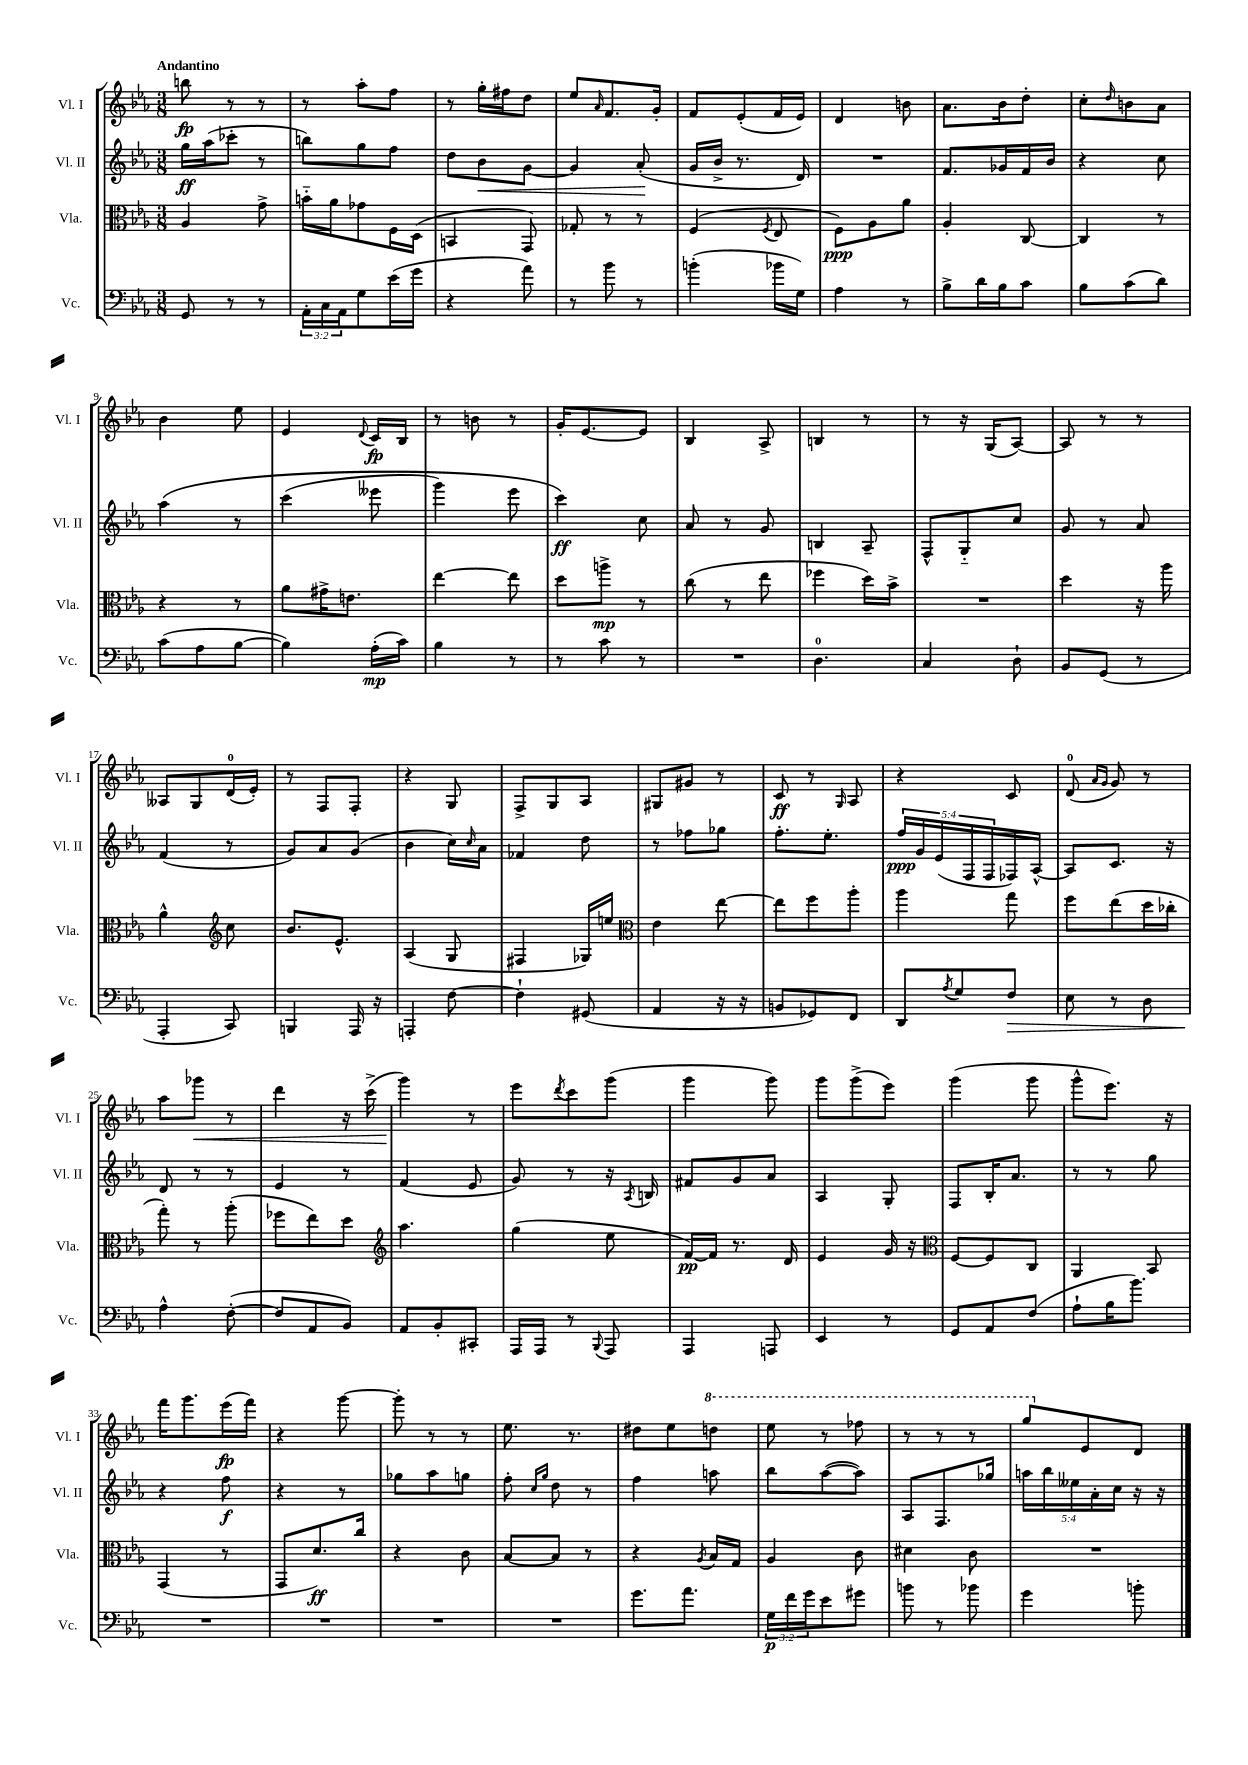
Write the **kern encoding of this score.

**kern	**kern	**kern	**kern
*staff4	*staff3	*staff2	*staff1
*clefF4	*clefC3	*clefG2	*clefG2
*k[b-e-a-]	*k[b-e-a-]	*k[b-e-a-]	*k[b-e-a-]
*M3/8	*M3/8	*M3/8	*M3/8
8GG	4A-	16gg	8bb
.	.	(16aa-	.
8r	.	8ccc-'	8r
8r	8g^	8r	8r
=	=	=	=
24AA-'	16b'~	8bb)	8r
24C	.	.	.
.	16a-	.	.
24AA-	.	.	.
8G	8g-	8gg	8aa-'
(16e-	16F	8ff	8ff
16g	(16D	.	.
=	=	=	=
4r	4BB	8dd	8r
.	.	8b-	16gg'
.	.	.	16ff#
8a-)	8GG)	[8g	8dd
=	=	=	=
8r	8G-'	4g]	8ee-
.	.	.	16qqa-
8b-	8r	.	8.f
8r	8r	(8a-'	.
.	.	.	16g'
=	=	=	=
(4b'	(4F	16g	8f
.	.	16b-^	.
.	.	8.r	(8e-'
.	8qF	.	.
16b-	8E-	.	16f
16G)	.	16d)	16e-)
=	=	=	=
4A-	8F)	4.r	4d
.	8A-	.	.
8r	8a-	.	8b
=	=	=	=
8B-^	4A-'	8.f	8.a-
16d	.	.	.
16B-	.	16g-	16b-
8c	[8C	16f	8dd'
.	.	16b-	.
=	=	=	=
8B-	4C]	4r	8cc'
.	.	.	16qqdd
(8c	.	.	8b
8d)	8r	8cc	8a-
=	=	=	=
(8c	4r	&(4aa-	4b-
8A-	.	.	.
[8B-	8r	8r	8ee-
=	=	=	=
4B-])	8a-	(4ccc	4e-
.	16g#^	.	.
.	8.e	.	.
.	.	.	8qqd
(16A-'	.	8eee--	16c
16c)	.	.	16B-
=	=	=	=
4B-	[4ee-	4ggg)	8r
.	.	.	8b
8r	8ee-]	8eee-	8r
=	=	=	=
8r	8dd	4ccc&)	16g'
.	.	.	[8.e-
8c	8aa^	.	.
8r	8r	8cc	8e-]
=	=	=	=
4.r	(8cc	8a-	4B-
.	8r	8r	.
.	8ee-	8g	8A-^
=	=	=	=
4.D	4ff-	4B	4B
.	16dd)	8A-~	8r
.	16b-^	.	.
=	=	=	=
4C	4.r	8F^^	8r
.	.	8G'~	16r
.	.	.	(16G
8D`	.	8cc	[8A-)
=	=	=	=
8BB-	4dd	8g	8A-]
(8GG	.	8r	8r
8r	16r	8a-	8r
.	16aa-	.	.
=	=	=	=
4AAA-'	4a-^^	(4f	8A--
.	.	.	8G
*	*clefG2	*	*
8CC)	8cc	8r	(16d
.	.	.	16e-')
=	=	=	=
4BBB	8.b-	8g)	8r
.	.	8a-	8F
.	8.e-^^	.	.
16AAA-	.	(8g	8F'
16r	.	.	.
=	=	=	=
4AAA'	(4A-	4b-	4r
[8F	8G	16cc)	8G
.	.	16qqcc	.
.	.	16a-	.
=	=	=	=
4F`]	4F#	4f-	8F^
.	.	.	8G
(8GG#	16G-)	8dd	8A-
.	16ee	.	.
=	=	=	=
*	*clefC3	*	*
4AA-	4e-	8r	8G#
.	.	8ff-	8g#
16r	[8ee-	8gg-	8r
16r	.	.	.
=	=	=	=
8BB	8ee-]	8.ff'	8c
8GG-)	8ff	.	8r
.	.	8.ee-'	.
.	.	.	16qqG
8FF	8aa-'	.	8A-
=	=	=	=
8DD	4aa-	20ff	4r
.	.	20g	.
.	.	(20e-	.
8qA-	.	.	.
8G	.	.	.
.	.	20F	.
.	.	20F	.
8F	8gg	16F-)	8c
.	.	[16A-^^	.
=	=	=	=
8E-	8ff	8A-]	(8d
.	.	.	16qqa-
.	.	.	16qqg
8r	(8ee-	8.c	8g)
8D	16dd	.	8r
.	16cc-'	16r	.
=	=	=	=
4A-^^	8gg')	8d	8aa-
.	8r	8r	8ggg-
([8F'	(8aa-'	8r	8r
=	=	=	=
8F]	8ff-	4e-	4ddd
8AA-	8ee-)	.	.
8BB-)	8dd	8r	16r
.	.	.	(16ccc^
=	=	=	=
*	*clefG2	*	*
8AA-	4.aa-	(4f	4ggg)
8BB-'	.	.	.
8CC#'	.	8e-	8r
=	=	=	=
16AAA-	(4gg	8g)	8eee-
16AAA-	.	.	.
.	.	.	8qddd
8r	.	8r	8ccc
8qqBBB-	.	.	.
8AAA-	8ee-	16r	(8ggg
.	.	8qA-	.
.	.	16B	.
=	=	=	=
4AAA-	[16f)	8f#	4ggg
.	16f]	.	.
.	8.r	8g	.
8AAA	.	8a-	8ggg)
.	16d	.	.
=	=	=	=
4EE-	4e-	4A-	8ggg
.	.	.	(8ggg^
8r	16g	8G'	8eee-)
.	16r	.	.
=	=	=	=
*	*clefC3	*	*
8GG	[8F	8F	(4ggg
8AA-	8F]	16B-'	.
.	.	8.a-	.
(8F	8C	.	8ggg
=	=	=	=
8A-`	4AA-	8r	8ggg^^
16B-	.	8r	8.eee-)
8.b-)	.	.	.
.	8BB-	8gg	.
.	.	.	16r
=	=	=	=
4.r	(4GG	4r	16fff
.	.	.	8.ggg
.	8r	8ff	(16eee-
.	.	.	16fff)
=	=	=	=
4.r	8GG	4r	4r
.	8.d)	.	.
.	.	8r	[8ggg
.	16cc	.	.
=	=	=	=
4.r	4r	8gg-	8ggg']
.	.	8aa-	8r
.	8c	8gg	8r
=	=	=	=
4.r	[8B-	8ff'	8.ee-
.	.	16qqcc	.
.	.	16qqgg	.
.	8B-]	8dd	.
.	.	.	8.r
.	8r	8r	.
=	=	=	=
8.g	4r	4ff	8dd#
.	.	.	8ee-
8.a-	.	.	.
.	8qA-	.	.
.	16B-	8aa	8ddd
.	16G	.	.
=	=	=	=
24G	4A-	8bb-	8eee-
24f	.	.	.
24g	.	.	.
8e-	.	([8aa-	8r
8g#	8c	8aa-])	8fff-
=	=	=	=
8b	4d#	8A-	8r
8r	.	8.F	8r
8b-	8c	.	8r
.	.	16gg-	.
=	=	=	=
4g	4.r	20aa	8ggg
.	.	20bb-	.
.	.	20ee--	.
.	.	.	8e-
.	.	20a-'	.
.	.	20cc	.
8b'	.	16r	8d
.	.	16r	.
==	==	==	==
*-	*-	*-	*-
